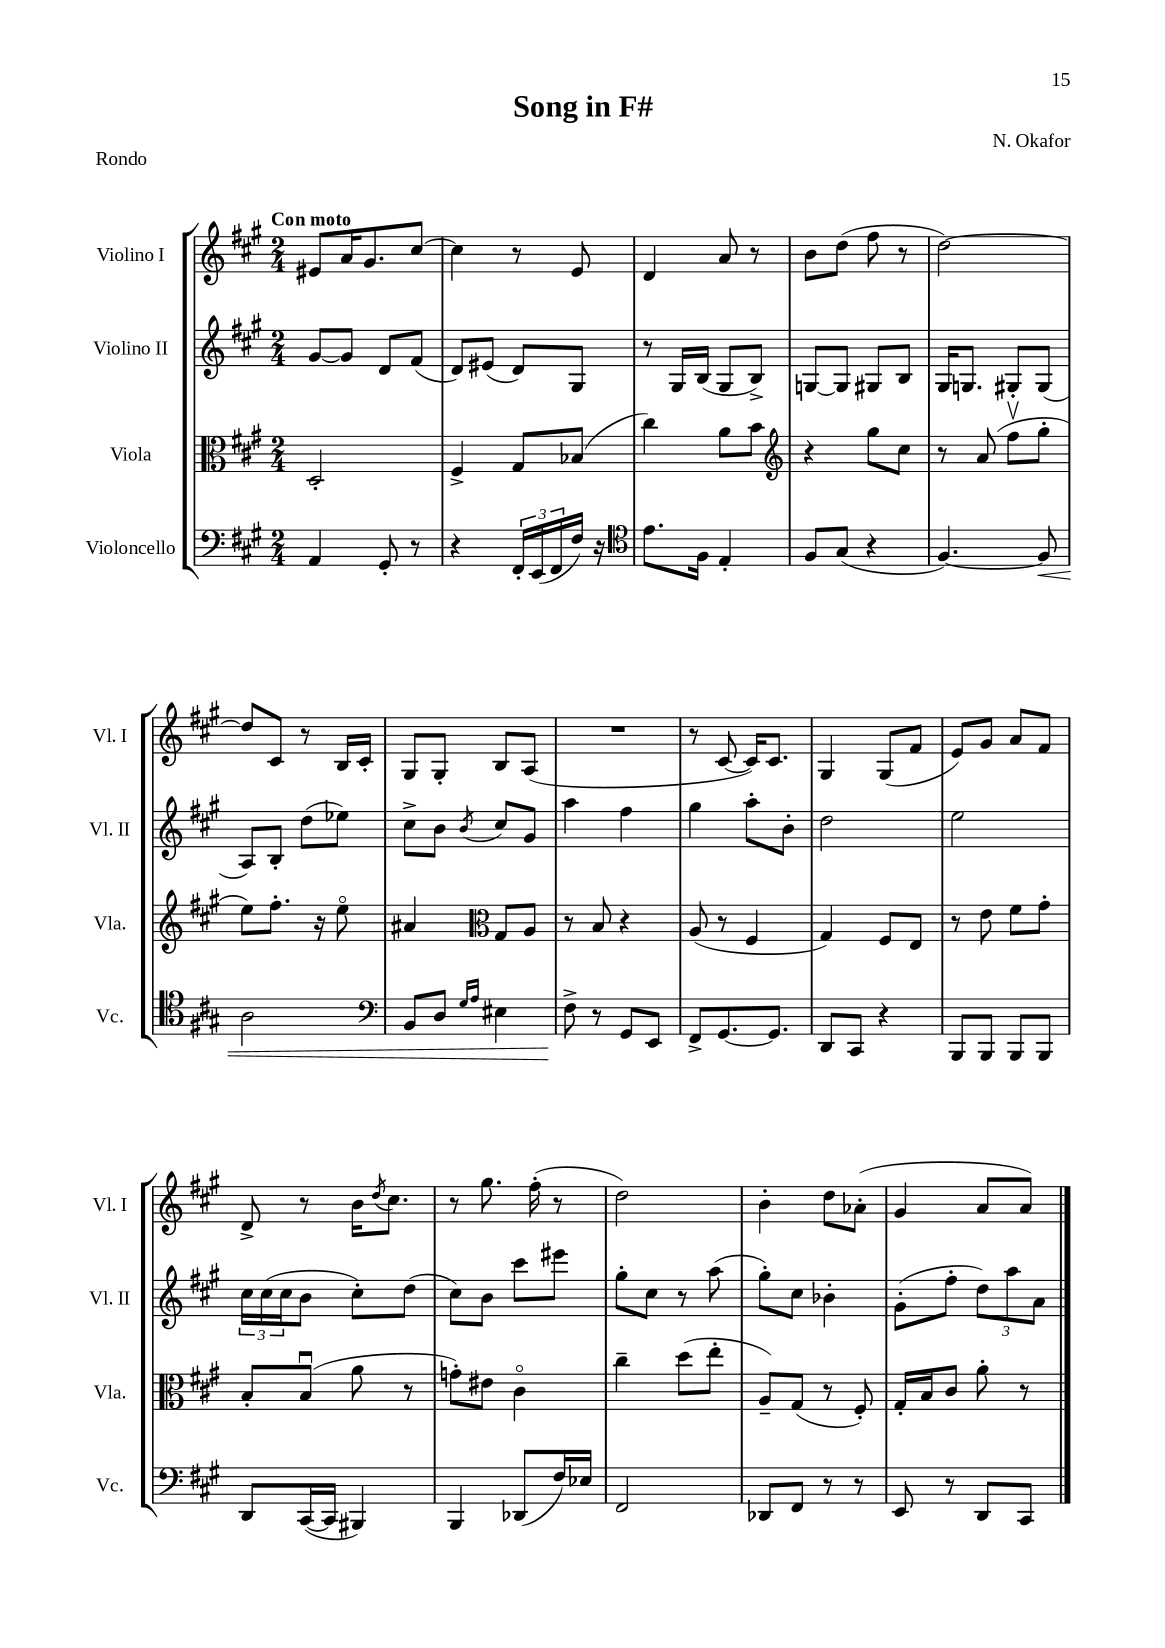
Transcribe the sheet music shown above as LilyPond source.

\header { title = "Song in F#" composer = "N. Okafor" piece = "Rondo" }
<<
\new StaffGroup <<
\new Staff = "s0" \with { instrumentName = "Violino I" shortInstrumentName = "Vl. I" } {
    \clef treble \key a \major \numericTimeSignature \time 2/4 \tempo "Con moto"
    eis'8 a'16 gis'8. cis''8~ |
    cis''4 r8 e'8 |
    d'4 a'8 r8 |
    b'8 d''8( fis''8 r8 |
    d''2~) |
    d''8 cis'8 r8 b16 cis'16-. |
    gis8 gis8-. b8 a8( |
    R2 |
    r8 cis'8~ cis'16) cis'8. |
    gis4 gis8( fis'8 |
    e'8) gis'8 a'8 fis'8 |
    d'8-> r8 b'16 \acciaccatura { d''8 } cis''8. |
    r8 gis''8. fis''16-.( r8 |
    d''2) |
    b'4-. d''8 aes'8-.( |
    gis'4 a'8 a'8) \bar "|." |
}
\new Staff = "s1" \with { instrumentName = "Violino II" shortInstrumentName = "Vl. II" } {
    \clef treble \key a \major \numericTimeSignature \time 2/4
    gis'8~ gis'8 d'8 fis'8( |
    d'8) eis'8( d'8) gis8 |
    r8 gis16 b16( gis8 b8->) |
    g8~ g8 gis8 b8 |
    gis16 g8. gis8-. gis8( |
    a8) b8-. d''8( ees''8) |
    cis''8-> b'8 \acciaccatura { b'8 } cis''8 gis'8 |
    a''4 fis''4 |
    gis''4 a''8-. b'8-. |
    d''2 |
    e''2 |
    \tuplet 3/2 { cis''16 cis''16( cis''16 } b'8 cis''8-.) d''8( |
    cis''8) b'8 cis'''8 eis'''8 |
    gis''8-. cis''8 r8 a''8( |
    gis''8-.) cis''8 bes'4-. |
    gis'8-.( fis''8-. \tuplet 3/2 { d''8) a''8 a'8 } \bar "|." |
}
\new Staff = "s2" \with { instrumentName = "Viola" shortInstrumentName = "Vla." } {
    \clef alto \key a \major \numericTimeSignature \time 2/4
    d2-. |
    fis4-> gis8 bes8( |
    cis''4) a'8 b'8 |
    \clef treble r4 gis''8 cis''8 |
    r8 a'8( fis''8\upbow gis''8-. |
    e''8) fis''8.-. r16 e''8\flageolet |
    ais'4 \clef alto gis8 a8 |
    r8 b8 r4 |
    a8( r8 fis4 |
    gis4) fis8 e8 |
    r8 e'8 fis'8 gis'8-. |
    b8-. b8\downbow( a'8 r8 |
    g'8-.) eis'8 cis'4\flageolet |
    cis''4-- d''8( e''8-. |
    a8--) gis8( r8 fis8-.) |
    gis16-. b16 cis'8 a'8-. r8 \bar "|." |
}
\new Staff = "s3" \with { instrumentName = "Violoncello" shortInstrumentName = "Vc." } {
    \clef bass \key a \major \numericTimeSignature \time 2/4
    a,4 gis,8-. r8 |
    r4 \tuplet 3/2 { fis,16-. e,16( fis,16 } fis16) r16 |
    \clef tenor e'8. fis16 e4-. |
    fis8 gis8( r4 |
    fis4.~) fis8\< |
    a2 |
    \clef bass b,8 d8 \grace { gis16 a16 } eis4 |
    fis8->\! r8 gis,8 e,8 |
    fis,8-> gis,8.~ gis,8. |
    d,8 cis,8 r4 |
    b,,8 b,,8 b,,8 b,,8 |
    d,8 cis,16~( cis,16 bis,,4) |
    b,,4 des,8( fis16) ees16 |
    fis,2 |
    des,8 fis,8 r8 r8 |
    e,8 r8 d,8 cis,8 \bar "|." |
}
>>
>>
\layout { \context { \Score \remove "Bar_number_engraver" } }
